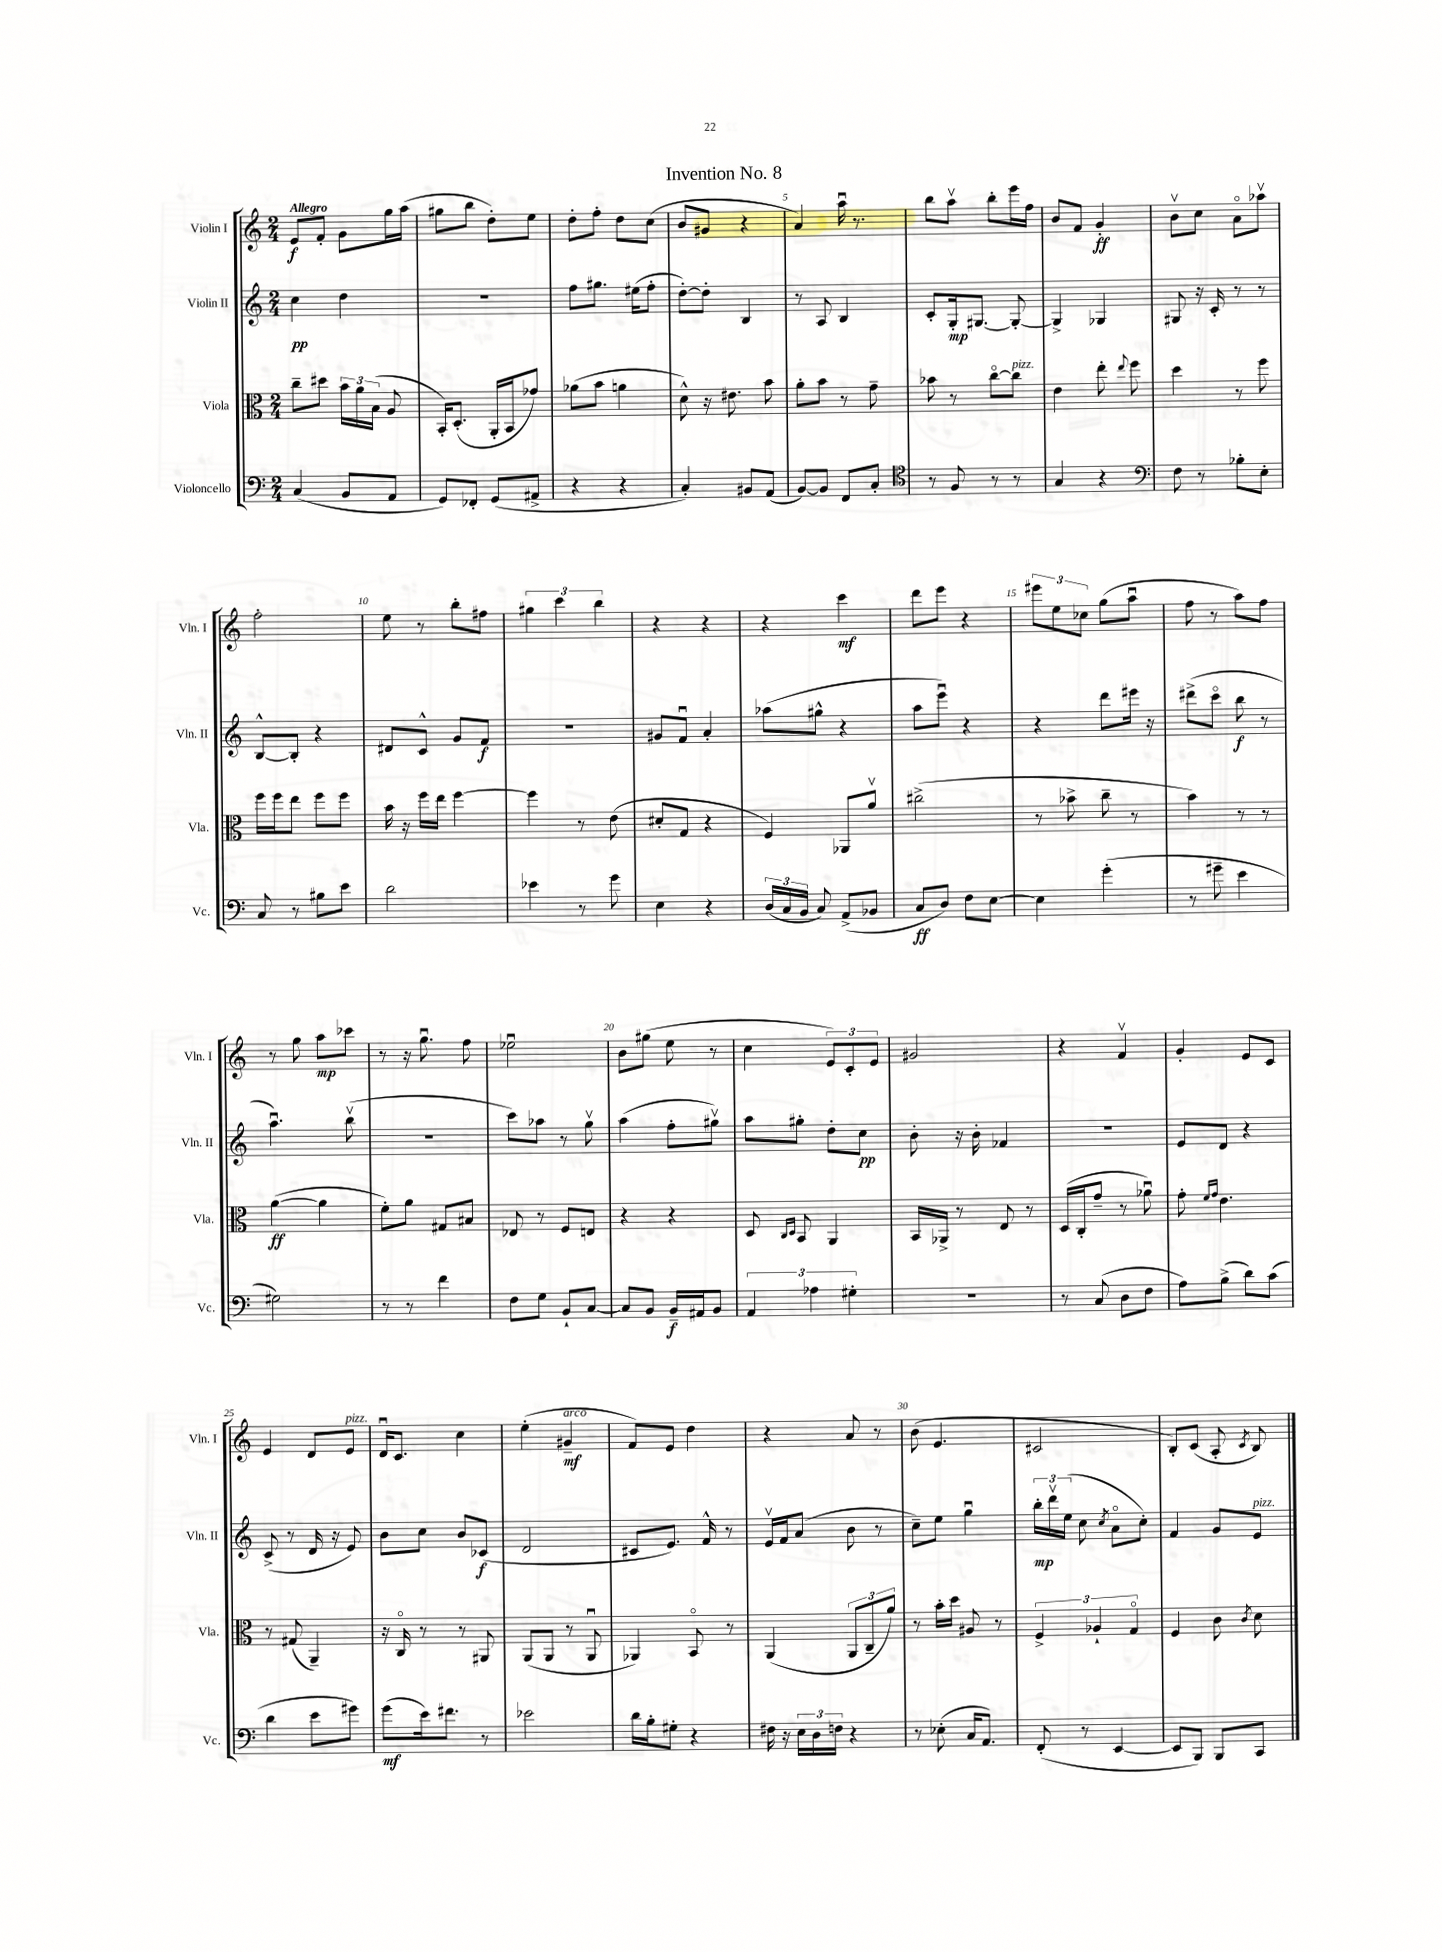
\header { title = "Invention No. 8" }
<<
\new StaffGroup <<
\new Staff = "s0" \with { instrumentName = "Violin I" shortInstrumentName = "Vln. I" } {
    \clef treble \key c \major \numericTimeSignature \time 2/4 \tempo "Allegro"
    \autoBeamOff e'8[\f f'8]-. g'8[ g''16 a''16]( |
    gis''8[ b''8] d''8[-.) e''8] |
    d''8[-. f''8]-. d''8[ c''8]( |
    b'8[ gis'8] r4 |
    a'4) a''16\downbow r8. |
    b''8[ a''8]\upbow b''8[-. e'''16 f''16] |
    b'8[ f'8] g'4-.\ff |
    b'8[\upbow c''8] a'8[\flageolet aes''8]\upbow |
    f''2-. |
    e''8 r8 b''8[-. fis''8] |
    \tuplet 3/2 { gis''4 c'''4 b''4 } |
    r4 r4 |
    r4 c'''4\mf |
    d'''8[ e'''8] r4 |
    \tuplet 3/2 { eis'''8[ e''8 ces''8] } g''8[( a''8]\downbow |
    f''8 r8 a''8[) f''8] |
    r8 g''8 a''8[\mp ces'''8] |
    r8 r16 g''8.\downbow f''8 |
    ees''2\downbow |
    b'8[ gis''8]( e''8 r8 |
    c''4 \tuplet 3/2 { e'8[) c'8-. e'8] } |
    gis'2 |
    r4 f'4\upbow |
    g'4-. e'8[ c'8] |
    e'4 d'8[ e'8]^\markup { \italic "pizz." } |
    d'16[\downbow c'8.] c''4 |
    e''4-.( gis'4--\mf^\markup { \italic "arco" } |
    f'8[) e'8] d''4 |
    r4 a'8 r8 |
    b'8( e'4. |
    cis'2 |
    b8[-.) c'8]( a8-. \acciaccatura { c'8 } b8) \bar "|." |
}
\new Staff = "s1" \with { instrumentName = "Violin II" shortInstrumentName = "Vln. II" } {
    \clef treble \key c \major \numericTimeSignature \time 2/4
    \autoBeamOff c''4\pp d''4 |
    r2 |
    f''8[ gis''8.] eis''16[( f''8]-. |
    d''8[~-.) d''8]-. b4 |
    r8 a8 b4 |
    c'8[-. g16-.\mp gis8.]~ gis8~-. |
    gis4-> ges4 |
    gis8 r16 c'16-. r8 r8 |
    b8[~-^ b8]-. r4 |
    dis'8[ c'8]-^ g'8[ f'8]\f |
    r2 |
    gis'8[ f'8]\downbow a'4-. |
    aes''8[( gis''8]-^ r4 |
    a''8[ e'''8]\downbow) r4 |
    r4 d'''8[ eis'''16] r16 |
    dis'''8[->( c'''8]\flageolet b''8\f r8 |
    a''4.\downbow) b''8\upbow( |
    R2 |
    c'''8[) aes''8] r8 g''8\upbow |
    a''4( f''8[-. gis''8]\upbow) |
    a''8[ gis''8]-. d''8[-. c''8]\pp |
    b'8-. r16 b'16-. fes'4 |
    R2 |
    e'8[ d'8] r4 |
    c'8->( r8 d'16 r16 e'8) |
    b'8[ c''8] b'8[ ces'8]\f( |
    d'2 |
    cis'8[ e'8.]) f'16-^ r8 |
    e'16[\upbow f'16 a'8]( b'8 r8 |
    c''8[--) e''8] g''4\downbow |
    \tuplet 3/2 { b''16[-.\mp d'''16\upbow e''16]( } c''8 \acciaccatura { c''8 } a'8[\flageolet c''8]-.) |
    f'4 g'8[ e'8]^\markup { \italic "pizz." } \bar "|." |
}
\new Staff = "s2" \with { instrumentName = "Viola" shortInstrumentName = "Vla." } {
    \clef alto \key c \major \numericTimeSignature \time 2/4
    \autoBeamOff c''8[-- dis''8] \tuplet 3/2 { b'16[ a'16 b16]( } a8 |
    b,16[-.) d8.]-.( a,16[-. b,16 ges'8]) |
    aes'8[( b'8] a'4 |
    d'8-^) r16 eis'8. b'8 |
    a'8[-. b'8] r8 g'8-- |
    bes'8 r8 c''8[~\flageolet c''8]^\markup { \italic "pizz." } |
    e'4 e''8-. \appoggiatura { e''8 } f''8 |
    d''4 r8 f''8 |
    f''16[ f''16 e''8] f''8[ f''8] |
    b'16 r16 f''16[ e''16] f''4~ |
    f''4 r8 e'8( |
    dis'8[-. g8] r4 |
    f4) aes,8[ a'8]\upbow |
    cis''2->( |
    r8 bes'8-> c''8-- r8 |
    b'4) r8 r8 |
    a'4~\ff( a'4 |
    f'8[-.) a'8] gis8[ bis8] |
    ees8 r8 f8[ e8] |
    r4 r4 |
    d8 \grace { c16[ d16] } b,8 a,4 |
    b,16[ aes,16]-> r8 e8 r8 |
    d16[( c16-. g'8]-- r8 aes'8\downbow) |
    g'8-. \grace { f'16[ g'16] } e'4. |
    r8 gis8( a,4--) |
    r16 c16\flageolet r8 r8 ais,8 |
    a,8[( a,8] r8 a,8\downbow |
    aes,4) b,8\flageolet r8 |
    a,4( \tuplet 3/2 { a,8[ c8-- a'8]) } |
    r8 b'16[-. d''16] ais8 r8 |
    \tuplet 3/2 { f4-> aes4-! g4\flageolet } |
    f4 c'8 \acciaccatura { c'8 } d'8 \bar "|." |
}
\new Staff = "s3" \with { instrumentName = "Violoncello" shortInstrumentName = "Vc." } {
    \clef bass \key c \major \numericTimeSignature \time 2/4
    \autoBeamOff c4( b,8[ a,8] |
    g,8[) fes,8]-. g,8[( ais,8]-> |
    r4 r4 |
    c4-.) bis,8[ a,8]( |
    b,8[~) b,8] f,8[ c8]-. |
    \clef tenor r8 f8 r8 r8 |
    g4 r4 |
    \clef bass f8 r8 bes8[-. e8]-. |
    c8 r8 bis8[ e'8] |
    d'2 |
    ees'4 r8 g'8 |
    e4 r4 |
    \tuplet 3/2 { d16[( c16 b,16] } c8) a,8[->( bes,8] |
    c8[\ff d8]) f8[ e8]~ |
    e4 g'4-.( |
    r8 gis'8-- e'4 |
    gis2) |
    r8 r8 f'4 |
    f8[ g8] b,8[-! c8]~ |
    c8[ b,8] b,16[--\f ais,16 b,8] |
    \tuplet 3/2 { a,4 aes4 gis4-. } |
    R2 |
    r8 c8( d8[ f8] |
    a8[) b8]->( d'8[) c'8]( |
    d'4 e'8[ gis'8]) |
    g'8[\mf( e'16) fis'8.] r8 |
    ees'2 |
    d'16[ b16-. gis8]-. r4 |
    fis16 r16 \tuplet 3/2 { e16[ d16 f16] } r4 |
    r8 ees8-.( c16[ a,8.]) |
    f,8-.( r8 e,4~ |
    e,8[ b,,8]) b,,8[ c,8] \bar "|." |
}
>>
>>
\layout { \context { \Score \override BarNumber.break-visibility = ##(#f #t #t) barNumberVisibility = #(every-nth-bar-number-visible 5) } }
